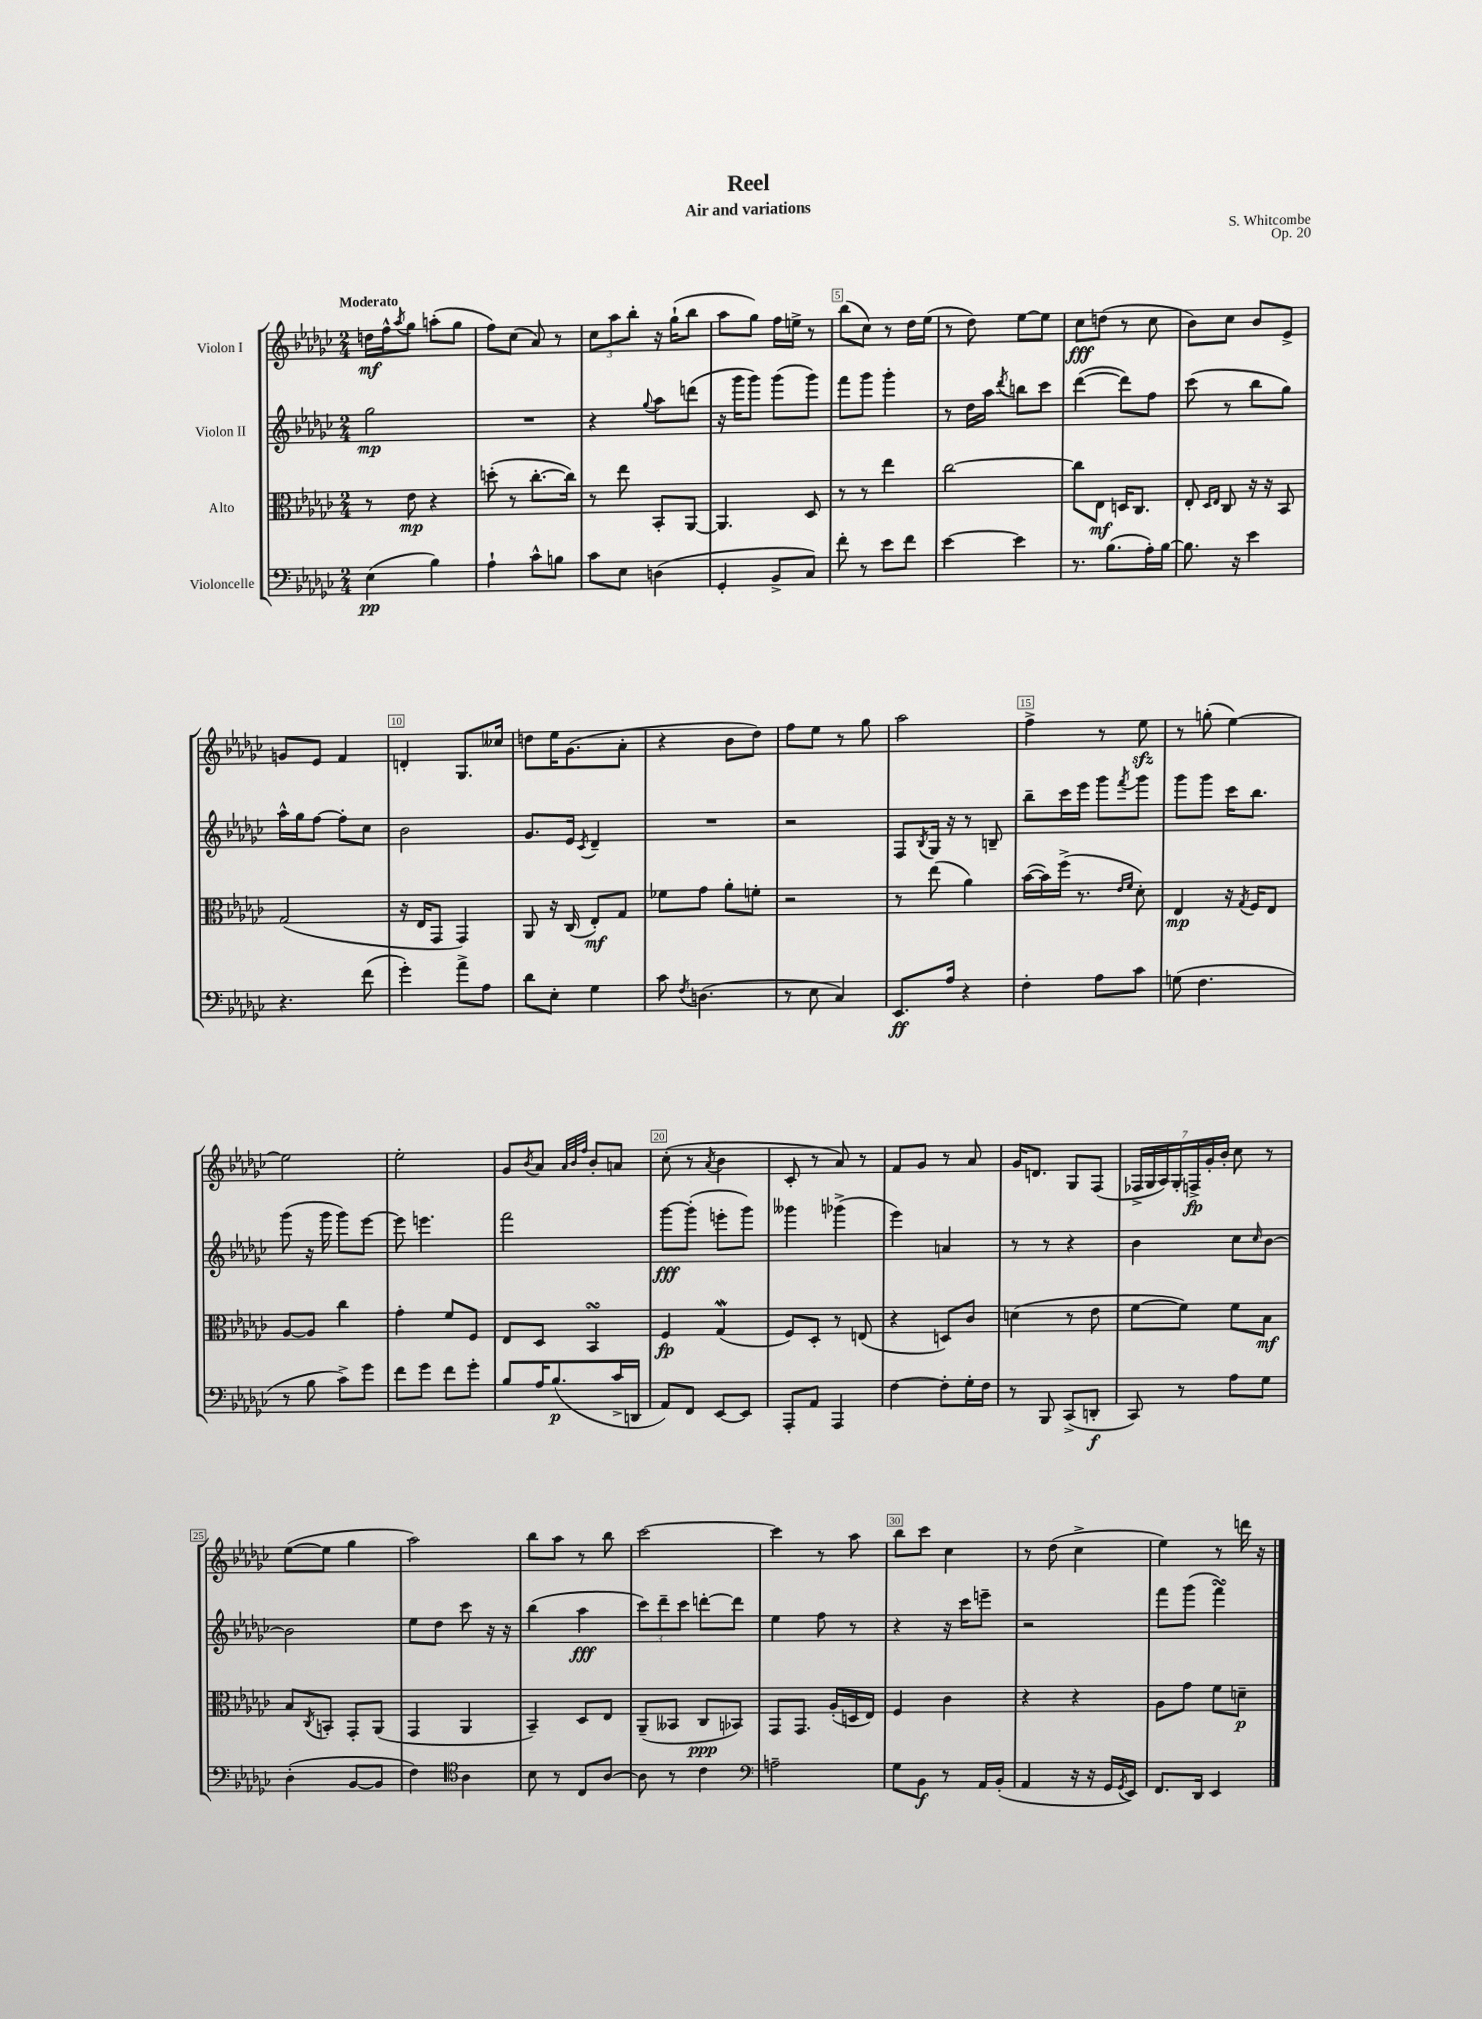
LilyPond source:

\header { title = "Reel" composer = "S. Whitcombe" subtitle = "Air and variations" opus = "Op. 20" }
<<
\new StaffGroup <<
\new Staff = "s0" \with { instrumentName = "Violon I" } {
    \clef treble \key ges \major \numericTimeSignature \time 2/4 \tempo "Moderato"
    d''16\mf f''16-^ \acciaccatura { aes''8 } ges''8 a''8-.( ges''8 |
    f''8) ces''8( aes'8) r8 |
    \tuplet 3/2 { ces''8 aes''8 bes''8-. } r16 ges''16-!( bes''8 |
    aes''8 ges''8) f''16 e''16-> r8 |
    bes''8( ces''8) r8 des''16 ees''16( |
    r8 des''8) ees''8~ ees''8 |
    ces''8\fff d''8( r8 ces''8 |
    bes'8) ces''8 bes'8 ees'8-> |
    g'8 ees'8 f'4 |
    d'4-. ges8. ceses''16 |
    d''8 ees''16 ges'8.( aes'8-. |
    r4 bes'8 des''8) |
    f''8 ees''8 r8 ges''8 |
    aes''2 |
    f''4-> r8 ees''8\sfz |
    r8 g''8-.( ees''4~) |
    ees''2 |
    ees''2-. |
    ges'8 \acciaccatura { bes'8 } aes'8 \grace { aes'32 bes'32 f''32 } bes'8-. a'8 |
    ces''8-.( r8 \acciaccatura { aes'8 } bes'4 |
    ces'8-. r8 aes'8) r8 |
    f'8 ges'8 r8 aes'8 |
    ges'16 d'8. ges8 f8( |
    \tuplet 7/4 { fes16-> ges16 aes16) ges16-. f16->\fp ges'16-. bes'16-. } ces''8 r8 |
    ees''8~( ees''8 ges''4 |
    aes''2) |
    bes''8 aes''8 r8 bes''8 |
    ces'''2~ |
    ces'''4 r8 aes''8 |
    bes''8 ces'''8 ces''4 |
    r8 des''8( ces''4-> |
    ees''4) r8 d'''16 r16 \bar "|." |
}
\new Staff = "s1" \with { instrumentName = "Violon II" } {
    \clef treble \key ges \major \numericTimeSignature \time 2/4
    ges''2\mp |
    R2 |
    r4 \appoggiatura { ges''8 } aes''8 d'''8( |
    r16 ges'''16 ges'''8) ges'''8( ges'''8) |
    f'''8 ges'''8 ges'''4-. |
    r8 des''16 aes''16 \acciaccatura { des'''8 } b''8 ces'''8 |
    des'''4~( des'''8) f''8 |
    ces'''8( r8 bes''8 ges''8) |
    aes''16-^ ges''16 f''8~ f''8-. ces''8 |
    bes'2 |
    ges'8. ees'16 \acciaccatura { ces'8 } des'4-- |
    R2 |
    r2 |
    f8 \acciaccatura { bes8 } ges16 r16 r8 b8-- |
    bes''8-- ces'''16 ees'''16 ges'''8 \acciaccatura { f'''8 } ges'''8 |
    ges'''8 ges'''8 ces'''16 bes''8. |
    ges'''8( r16 ges'''16 ges'''8) ees'''8~ |
    ees'''8 e'''4. |
    f'''2 |
    ges'''8~\fff ges'''8-.( e'''8-. ges'''8) |
    geses'''4 ges'''4->( |
    ees'''4) a'4 |
    r8 r8 r4 |
    bes'4 ces''8 \grace { ces''16 } bes'8~ |
    bes'2 |
    ees''8 des''8 ces'''8 r16 r16 |
    bes''4( aes''4\fff |
    \tuplet 3/2 { ces'''8) des'''8-- ces'''8 } d'''8~-. d'''8 |
    ees''4 f''8 r8 |
    r4 r16 ces'''16 e'''8-- |
    r2 |
    f'''8 ges'''8( f'''4\turn) \bar "|." |
}
\new Staff = "s2" \with { instrumentName = "Alto" } {
    \clef alto \key ges \major \numericTimeSignature \time 2/4
    r8 ees'8\mp r4 |
    d''8-.( r8 ces''8.~-. ces''16) |
    r8 ees''8 bes,8-. aes,8~ |
    aes,4. des8 |
    r8 r8 ees''4 |
    ces''2~ |
    ces''8 ees8\mf d16 ces8. |
    ees8-. \grace { des16 ees16 } ces8 r16 r16 bes,8 |
    ges2( |
    r16 ees16 ges,8 ges,4) |
    aes,8 r16 ces16( ees8-.\mf) ges8 |
    fes'8 ges'8 aes'8-. f'8-. |
    r2 |
    r8 ees''8( aes'4) |
    bes'16~( bes'16) f''16->( r8. \grace { ees'16 f'16 } des'8-.) |
    ees4\mp r16 \acciaccatura { ges8 } f16 ees8 |
    aes8~ aes8 ces''4 |
    ges'4-. f'8 f8 |
    ees8 des8 bes,4\turn |
    f4\fp ges4\mordent( |
    f8) des8-. r8 e8( |
    r4 d8) ces'8 |
    d'4( r8 ees'8 |
    f'8~ f'8) f'8 bes8\mf |
    bes8 \acciaccatura { ces8 } b,8-. ges,8-. aes,8( |
    ges,4 aes,4 |
    bes,4--) des8 ees8 |
    aes,8--( beses,8 ces8\ppp bes,8) |
    ges,8 ges,8. aes16-.( d16 ees16) |
    f4 ces'4 |
    r4 r4 |
    aes8 ges'8 f'8 d'8--\p \bar "|." |
}
\new Staff = "s3" \with { instrumentName = "Violoncelle" } {
    \clef bass \key ges \major \numericTimeSignature \time 2/4
    ees4\pp( bes4) |
    aes4-! ces'8-^ b8 |
    ces'8 ees8 d4( |
    ges,4-. bes,8-> ces8) |
    f'8-. r8 ees'8 f'8 |
    ees'4~ ees'4 |
    r8. bes8.( aes16-.) bes16~ |
    bes8. r16 ees'4 |
    r4. f'8( |
    ges'4-.) aes'8-> aes8 |
    des'8 ees8-. ges4 |
    ces'8 \acciaccatura { f8 } d4.( |
    r8 ees8 ces4) |
    ees,8.\ff aes16 r4 |
    f4-. aes8 ces'8 |
    g8( f4. |
    r8 bes8 ces'8->) ges'8 |
    f'8 ges'8 f'8 ges'8-. |
    bes8 aes16 bes8.\p( ces'16-> d,16 |
    aes,8) f,8 ees,8~ ees,8 |
    aes,,8-. aes,8 aes,,4 |
    f4~ f8-. ges16-. f16 |
    r8 bes,,8 ces,8->( d,8-.\f |
    ces,8) r8 aes8 ges8 |
    des4-.( bes,8~ bes,8 |
    f4) \clef tenor aes4 |
    bes8 r8 ces8 aes8~ |
    aes8 r8 ces'4 |
    \clef bass a2-- |
    ges8 bes,8\f r8 aes,16 bes,16-.( |
    aes,4 r16 r16 ges,16 \acciaccatura { ges,8 } ees,16) |
    f,8. des,16 ees,4 \bar "|." |
}
>>
>>
\layout { \context { \Score \override BarNumber.break-visibility = ##(#f #t #t) barNumberVisibility = #(every-nth-bar-number-visible 5) \override BarNumber.stencil = #(make-stencil-boxer 0.1 0.3 ly:text-interface::print) } }
